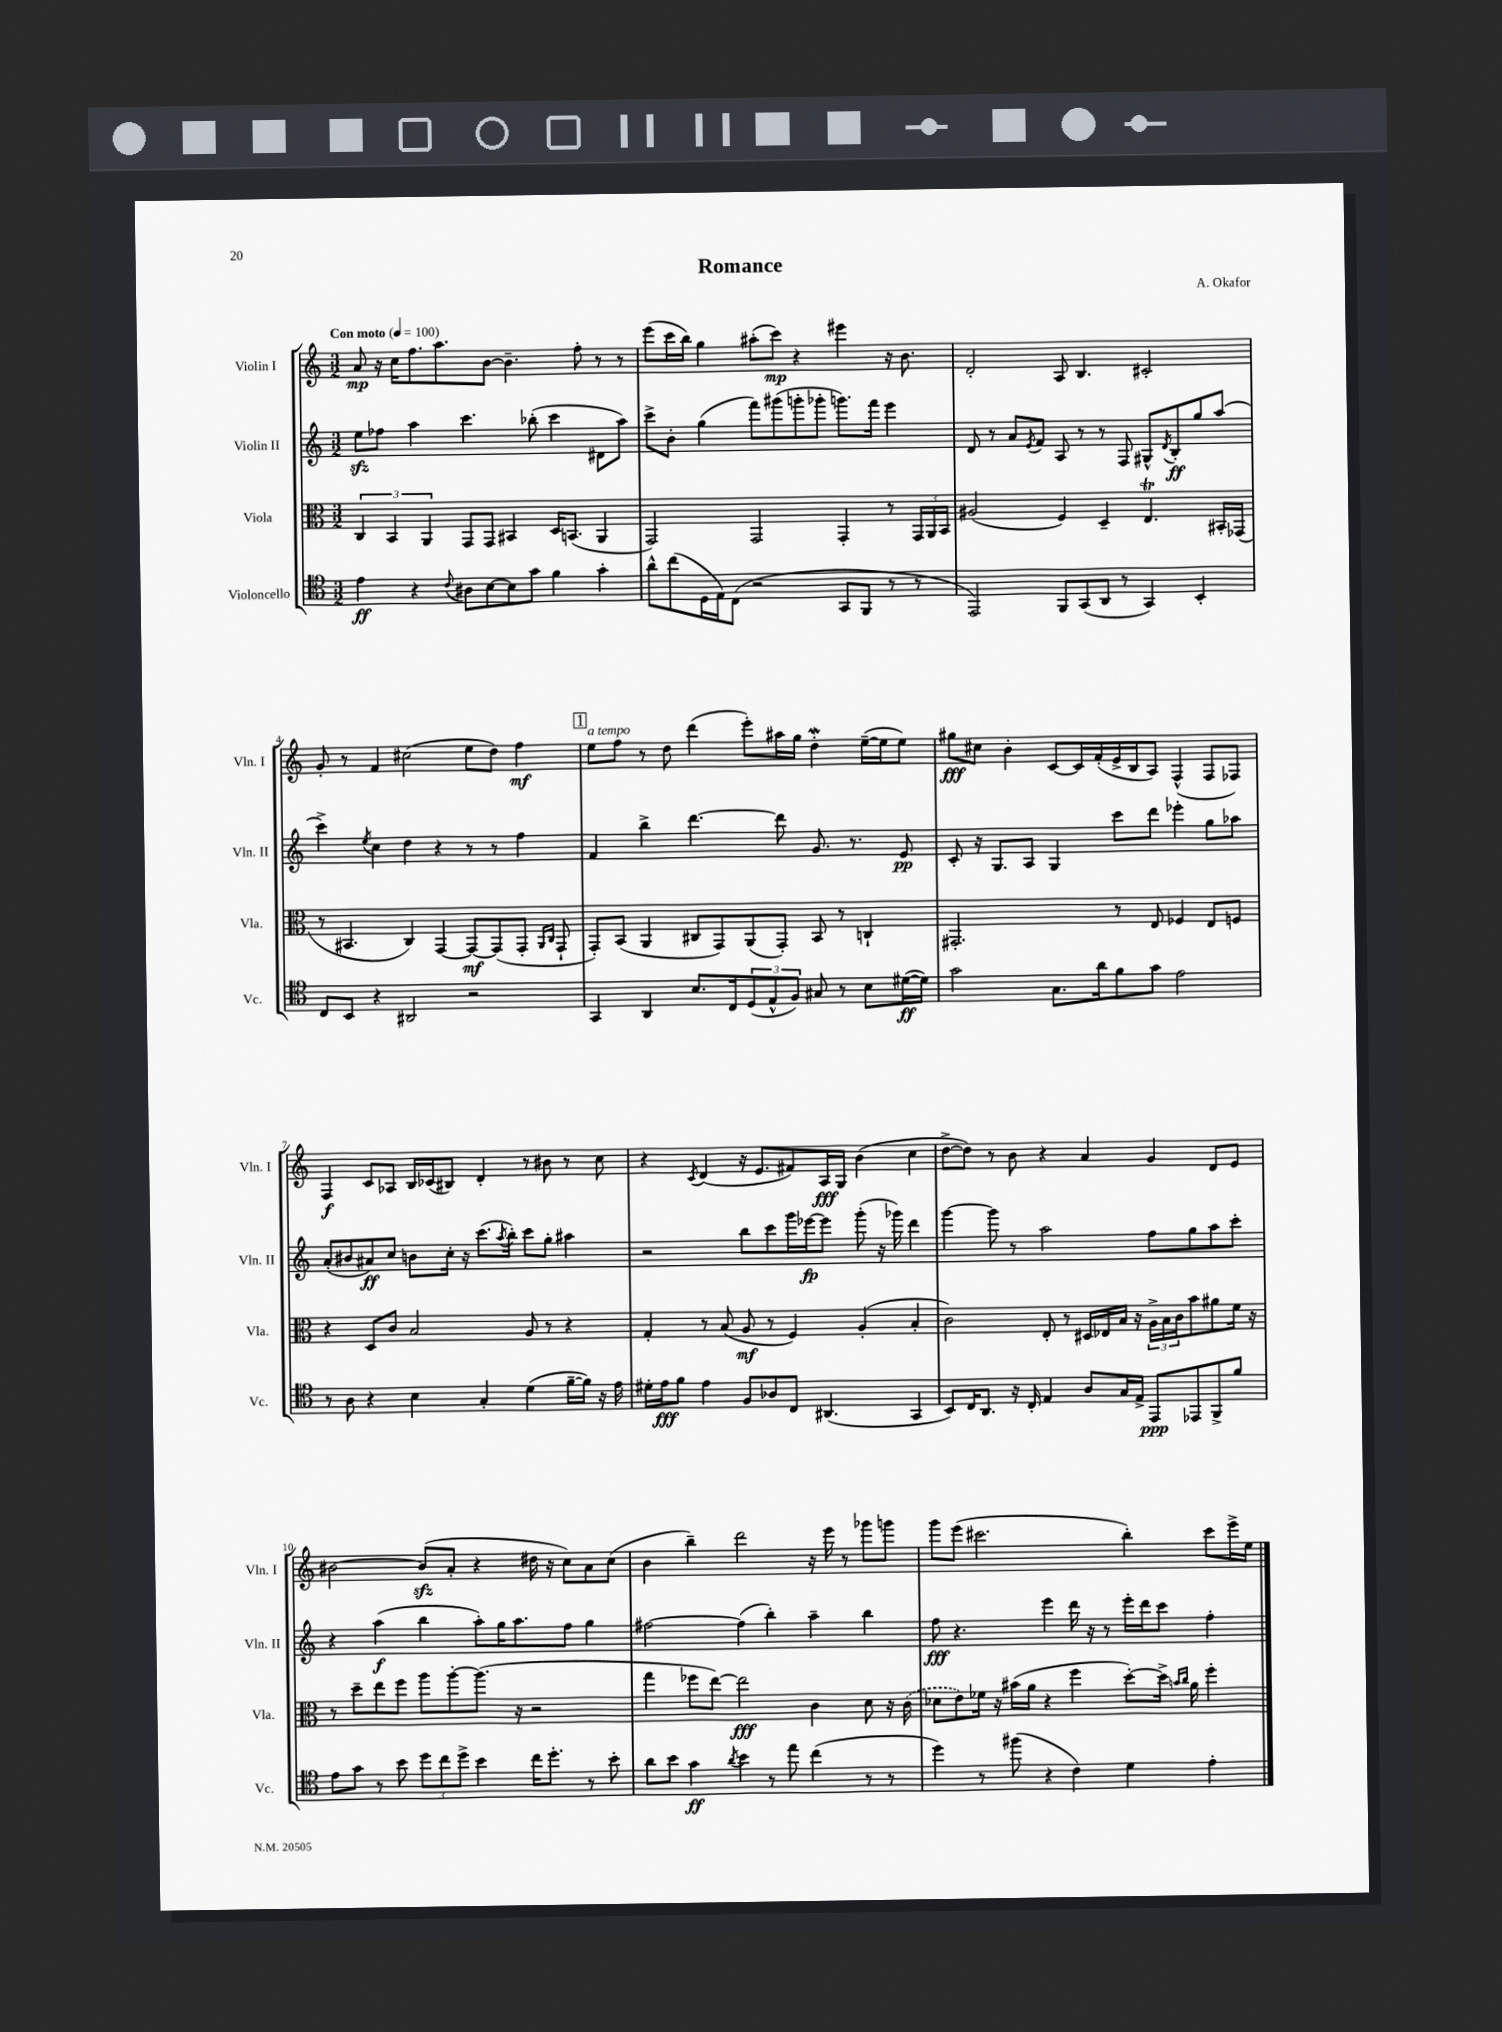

**kern	**dynam	**kern	**dynam	**kern	**dynam	**kern	**dynam
*part4	*part4	*part3	*part3	*part2	*part2	*part1	*part1
*staff4	*staff4	*staff3	*staff3	*staff2	*staff2	*staff1	*staff1
*I"Violoncello	*	*I"Viola	*	*I"Violin II	*	*I"Violin I	*
*I'Vc.	*	*I'Vla.	*	*I'Vln. II	*	*I'Vln. I	*
*clefC4	*	*clefC3	*	*clefG2	*	*clefG2	*
*k[]	*	*k[]	*	*k[]	*	*k[]	*
*M3/2	*	*M3/2	*	*M3/2	*	*M3/2	*
*MM100	*	*MM100	*	*MM100	*	*MM100	*
=1	=1	=1	=1	=1	=1	=1	=1
!	!	!	!	!	!	!LO:TX:a:B:t=Con moto	!
4e\	ff	6C/	.	8eezz\L	.	8a/	mp
.	.	.	.	8ff-X\J	.	16r	.
.	.	6BB/	.	.	.	.	.
.	.	.	.	.	.	16cc\KL	.
4r	.	.	.	4aa\	.	8.ff\	.
.	.	6AA/	.	.	.	.	.
.	.	.	.	.	.	8.aa\	.
8qqc/	.	.	.	.	.	.	.
8A#X\L	.	8GG/L	.	4.ccc\	.	.	.
[8B\	.	8GG/J	.	.	.	[8b\J	.
8B\]	.	4BB#X/	.	.	.	4.b~\]	.
8g\J	.	.	.	(8bb-X'\	.	.	.
4f\	.	16D/KL	.	4ccc\	.	.	.
.	.	(8.BBn/J	.	.	.	.	.
.	.	.	.	.	.	8ff'\	.
4g'\	.	4AA/	.	8d#X\L	.	8r	.
.	.	.	.	8aa\J)	.	8r	.
=2	=2	=2	=2	=2	=2	=2	=2
8a^^\L	.	2GG/)	.	8ccc^\L	.	(8eee\L	.
(8cc\	.	.	.	8b'\J	.	16ccc\L	.
.	.	.	.	.	.	16bb\JJ)	.
16D\L	.	.	.	(4gg\	.	4gg\	.
16E\J)	.	.	.	.	.	.	.
(8C\J	.	.	.	.	.	.	.
2r	.	2GG/	.	8fff\L)	.	(8aa#X'\L	.
.	.	.	.	(8ggg#X\	.	8ccc\J)	mp
.	.	.	.	8gggn'\	.	4r	.
.	.	.	.	8ggg-X'\J	.	.	.
8GG/L	.	4GG'/	.	8.gggn\L)	.	4eee#X\	.
8FF/J	.	.	.	.	.	.	.
.	.	.	.	16fff\Jk	.	.	.
8r	.	8r	.	4eee\	.	16r	.
.	.	.	.	.	.	8.b\	.
8r	.	24GG/LL	.	.	.	.	.
.	.	24AA/	.	.	.	.	.
.	.	24BB/JJ	.	.	.	.	.
=3	=3	=3	=3	=3	=3	=3	=3
2EE/)	.	(2A#X/	.	8d/	.	2d'/	.
.	.	.	.	8r	.	.	.
.	.	.	.	8a/L	.	.	.
.	.	.	.	8qe/	.	.	.
.	.	.	.	8f/J	.	.	.
8FF/L	.	4F/)	.	8A/	.	8A/	.
(8GG/	.	.	.	8r	.	4.B/	.
8AA/J	.	4D~/	.	8r	.	.	.
8r	.	.	.	8F/	.	.	.
4GG/)	.	4.Et/	.	8G#X^^/L	.	2c#X'/	.
.	.	.	.	8qd/	.	.	.
.	.	.	.	8B'/	ff	.	.
4BB'/	.	.	.	8gg/	.	.	.
.	.	16BB#X'/LL	.	(8aa/J	.	.	.
.	.	(16GG-X/JJ	.	.	.	.	.
!!LO:LB:g=z
=4	=4	=4	=4	=4	=4	=4	=4
8C/L	.	8r	.	4ccc^\)	.	8g'/	.
8BB/J	.	4.BB#X/	.	.	.	8r	.
.	.	.	.	8qee/	.	.	.
4r	.	.	.	4cc\	.	4f/	.
2AA#X/	.	4C/)	.	4dd\	.	(2cc#X\	.
.	.	[4GG/	.	4r	.	.	.
2r	.	8GG/L_	mf	8r	.	8ee\L	.
.	.	(8GG/]	.	8r	.	8dd\J)	.
.	.	8GG'/J	.	4ff\	.	4ff\	mf
.	.	16qqAA/LL	.	.	.	.	.
.	.	16qqC/JJ	.	.	.	.	.
.	.	8GG`/	.	.	.	.	.
!!LO:REH:place=s1:t=1
=5	=5	=5	=5	=5	=5	=5	=5
!	!	!	!	!	!	!LO:TX:a:i:t=a tempo	!
4GG/	.	8GG'/L)	.	4f/	.	8ee\L	.
.	.	(8BB/J	.	.	.	8ff\J	.
4AA/	.	4AA/	.	4bb^\	.	8r	.
.	.	.	.	.	.	8dd\	.
8.B/L	.	8C#X/L	.	[4.ddd\	.	(4ddd\	.
.	.	8GG/)	.	.	.	.	.
16C/k	.	.	.	.	.	.	.
(12D/	.	(8AA/	.	.	.	8eee'\L)	.
12E^^/	.	.	.	.	.	.	.
.	.	8GG'/J)	.	8ddd\]	.	16aa#X\L	.
12F/J)	.	.	.	.	.	.	.
.	.	.	.	.	.	16gg\JJ	.
8G#X/	.	8BB/	.	8.g/	.	4ddW'\	.
8r	.	8r	.	.	.	.	.
.	.	.	.	8.r	.	.	.
8B\L	.	4Cn`/	.	.	.	([16ee~\LL	.
.	.	.	.	.	.	16ee\J]	.
([16d#X\L	ff	.	.	8e/	pp	8ee\J)	.
16d#\JJ])	.	.	.	.	.	.	.
=6	=6	=6	=6	=6	=6	=6	=6
2g\	.	2.GG#X'/	.	8c'/	.	8gg#X\L	fff
.	.	.	.	16r	.	8cc#X\J	.
.	.	.	.	8.G/L	.	.	.
.	.	.	.	.	.	4b'\	.
.	.	.	.	8A/J	.	.	.
8.G\L	.	.	.	4G/	.	[8c/L	.
.	.	.	.	.	.	16c/L]	.
16a\k	.	.	.	.	.	(16f'/	.
8f\	.	8r	.	8ccc\L	.	16e^/	.
.	.	.	.	.	.	16B/J	.
8g\J	.	8E/	.	8ddd\J	.	8A/J)	.
2e\	.	4F-X/	.	4eee-X'\	.	(4F^^/	.
.	.	8E/L	.	8gg\L	.	8F/L	.
.	.	8Fn/J	.	8aa-X\J	.	8F-X/J)	.
!!LO:LB:g=z
=7	=7	=7	=7	=7	=7	=7	=7
8r	.	4r	.	(8a'/L	.	4F/	f
8A\	.	.	.	8b#X/	.	.	.
4r	.	8D/L	.	8a#X/)	ff	8c/L	.
.	.	8c/J	.	8cc/J	.	8A-X/J	.
4B\	.	2B/	.	8bn\L	.	16B/LL	.
.	.	.	.	.	.	(16c-X/J	.
.	.	.	.	16cc'\Jk	.	8B#X/J)	.
.	.	.	.	16r	.	.	.
4G'/	.	.	.	(8.ccc\L	.	4d'/	.
.	.	.	.	8qaa/	.	.	.
.	.	.	.	16bb'\Jk)	.	.	.
(4d\	.	8A/	.	8ccc\L	.	8r	.
.	.	8r	.	8gg'\J	.	8b#X\	.
[16f~\LL	.	4r	.	4aa#X\	.	8r	.
16f\JJ])	.	.	.	.	.	.	.
16r	.	.	.	.	.	8cc\	.
16e\	.	.	.	.	.	.	.
=8	=8	=8	=8	=8	=8	=8	=8
16d#X'\LL	.	4G'/	.	2r	.	4r	.
16e\J	fff	.	.	.	.	.	.
8f\J	.	.	.	.	.	.	.
.	.	.	.	.	.	8qc/	.
4e\	.	8r	.	.	.	(4d/	.
.	.	(8B/	.	.	.	.	.
8F/L	.	8A/	mf	8bb\L	.	16r	.
.	.	.	.	.	.	8.e/L	.
8A-X/	.	8r	.	8ccc\	.	.	.
8C/J	.	4F/)	.	16ggg\L	.	8f#X/)	.
.	.	.	.	[16eee-X\J	fp	.	.
(4.AA#X/	.	.	.	8eee-\J]	.	16A/L	fff
.	.	.	.	.	.	16G/JJ	.
.	.	(4A'/	.	(8ggg'\	.	(4b\	.
.	.	.	.	16r	.	.	.
.	.	.	.	16ggg-X\)	.	.	.
4GG/	.	4B'/	.	4ddd\	.	4cc\	.
=9	=9	=9	=9	=9	=9	=9	=9
8BB/L)	.	2c\)	.	[4ggg\	.	[8dd^\L	.
16C/K	.	.	.	.	.	8dd\J])	.
8.AA/J	.	.	.	.	.	.	.
.	.	.	.	8ggg\]	.	8r	.
16r	.	.	.	8r	.	8b\	.
16C'/	.	.	.	.	.	.	.
4E/	.	8E'/	.	2aa\	.	4r	.
.	.	8r	.	.	.	.	.
8A/L	.	16D#X/LL	.	.	.	4a/	.
.	.	16E-X/	.	.	.	.	.
16G/L	.	16B/JJ	.	.	.	.	.
16E^/JJ	.	16r	.	.	.	.	.
8EE/L	ppp	24A^\LL	.	8ff\L	.	4g/	.
.	.	24B\	.	.	.	.	.
.	.	24c\J	.	.	.	.	.
8EE-X/	.	8b\	.	8gg\	.	.	.
8FF^/	.	8a#X\	.	8aa\	.	8d/L	.
8f/J	.	16f\Jk	.	8ccc'\J	.	8e/J	.
.	.	16r	.	.	.	.	.
!!LO:LB:g=z
=10	=10	=10	=10	=10	=10	=10	=10
8e\L	.	8r	.	4r	.	[2b#X\	.
8g\J	.	8dd~\L	.	.	.	.	.
8r	.	8ee\	.	(4aa\	f	.	.
8b\	.	8ff\J	.	.	.	.	.
12dd\L	.	8aa\L	.	4bb\	.	(8b#zz/L]	.
12cc\	.	.	.	.	.	.	.
.	.	[8aa'\	.	.	.	8a'/J	.
12dd^\J	.	.	.	.	.	.	.
4b\	.	(8.aa\J]	.	8aa'\L)	.	4r	.
.	.	.	.	16gg\K	.	.	.
.	.	16r	.	8.aa\	.	.	.
16cc\KL	.	2r	.	.	.	16dd#X\	.
8.dd'\J	.	.	.	.	.	16r	.
.	.	.	.	8ff\J	.	8cc\L)	.
8r	.	.	.	4gg\	.	8a\	.
8b'\	.	.	.	.	.	(8cc\J	.
=11	=11	=11	=11	=11	=11	=11	=11
8a\L	.	4gg\	.	[2ff#X\	.	4b\	.
8b\J	.	.	.	.	.	.	.
4g\	ff	8ff-X\L	.	.	.	4bb~\)	.
.	.	[8ee\J)	.	.	.	.	.
8qa/	.	.	.	.	.	.	.
4b\	.	2ee\]	fff	(4ff#\]	.	2ddd\	.
8r	.	.	.	4bb'\)	.	.	.
8ee\	.	.	.	.	.	.	.
(4cc\	.	4c\	.	4aa~\	.	16r	.
.	.	.	.	.	.	16eee\	.
.	.	.	.	.	.	8r	.
8r	.	8d\	.	4bb\	.	8ggg-X\L	.
8r	.	16r	.	.	.	8gggn\J	.
.	.	(16c\	.	.	.	.	.
=12	=12	=12	=12	=12	=12	=12	=12
4dd\)	.	8d-X\L	.	8ff\	fff	8ggg\L	.
.	.	8e\)	.	4.r	.	(8eee\J	.
8r	.	16f-X\Jk	.	.	.	2.ccc#X\	.
.	.	16r	.	.	.	.	.
(8ff#X\	.	(16b#X\LL	.	.	.	.	.
.	.	16a\JJ	.	.	.	.	.
4r	.	4r	.	4eee\	.	.	.
4c\)	.	4ff\	.	16ddd\	.	.	.
.	.	.	.	16r	.	.	.
.	.	.	.	8r	.	.	.
4d\	.	[8dd'\L)	.	16eee'\LL	.	4bb'\)	.
.	.	.	.	16ddd\J	.	.	.
.	.	16dd^\Jk]	.	8ccc\J	.	.	.
.	.	16qqbn/LL	.	.	.	.	.
.	.	16qqcc/JJ	.	.	.	.	.
.	.	16a\	.	.	.	.	.
4e'\	.	4ff'\	.	4ff'\	.	8ccc#\L	.
.	.	.	.	.	.	16eee^\L	.
.	.	.	.	.	.	16ee\JJ	.
==	==	==	==	==	==	==	==
*-	*-	*-	*-	*-	*-	*-	*-
